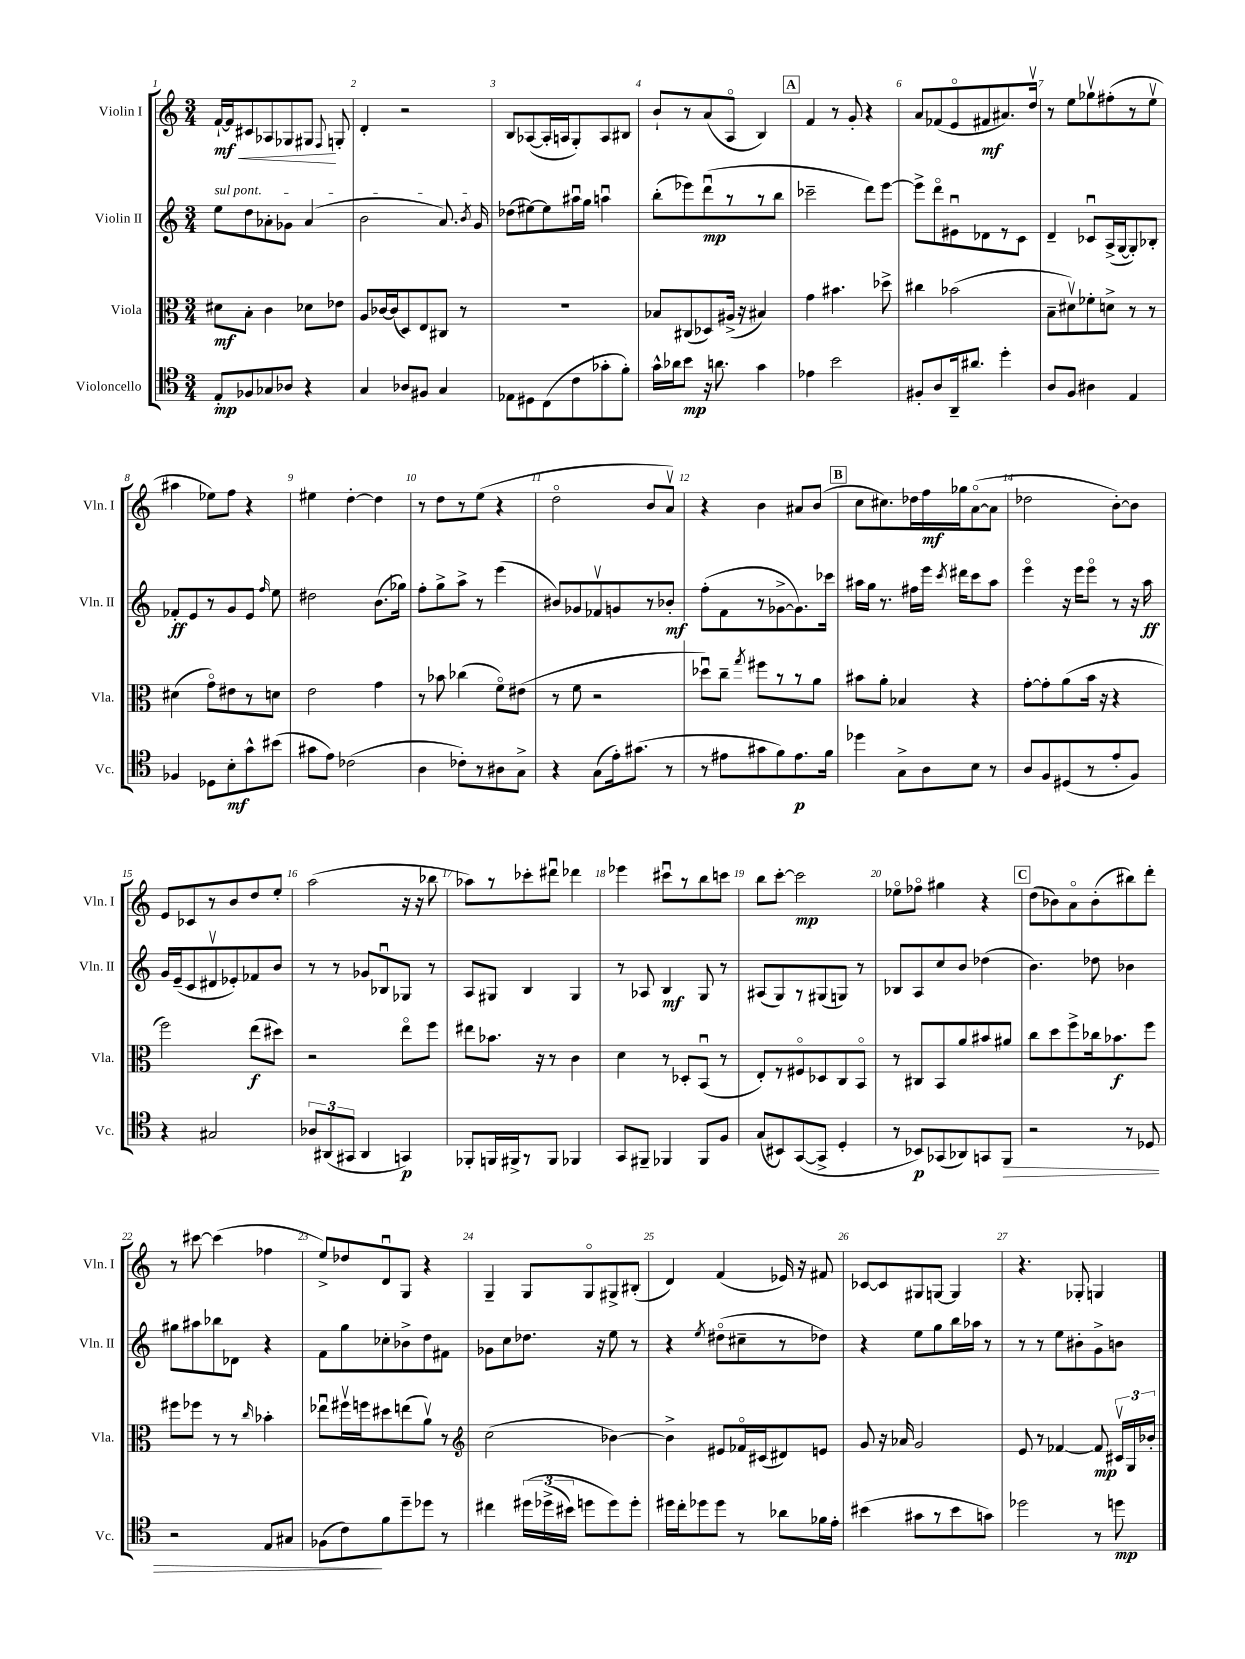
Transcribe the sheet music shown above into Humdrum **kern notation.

**kern	**kern	**kern	**kern
*staff4	*staff3	*staff2	*staff1
*clefC4	*clefC3	*clefG2	*clefG2
*k[]	*k[]	*k[]	*k[]
*M3/4	*M3/4	*M3/4	*M3/4
8E'	8d#	8ee	[16f`
.	.	.	16f]
8F-	8B'	8dd	8c#
8G-	4c	8a-'	8A-
8A-	.	8g-	8G-
4r	8d-	(4a-	8G#
.	.	.	8qqF
.	8e-	.	8G'
=	=	=	=
4G	8A	2b	4d'
.	[16c-	.	.
.	(16c-]	.	.
8A-	8D)	.	2r
8F#	8E	.	.
4G	8C#	8.a)	.
.	8r	.	.
.	.	8qb	.
.	.	16g	.
=	=	=	=
8E-	2.r	(8dd-	8B
8D#	.	[8ee#)	([8A-
(8C	.	8ee#]	16A-']
.	.	.	16A
8c	.	16aa#u	8G')
.	.	16gg	.
8g-'	.	4aau	8A
8f')	.	.	8B#
=	=	=	=
16g^^	8B-	(8bb'	8b`
16a-	.	.	.
8b	(8C#	8eee-)	8r
16r	8D-)	(8dddu	(8a
8.a	.	.	.
.	(16A#^	8r	8Ao
.	16r	.	.
4g	4B#)	8r	4B)
.	.	8bb	.
=	=	=	=
4e-	4g	2ccc-~	4f
2b	4.b#	.	8r
.	.	.	8g'
.	.	8ddd)	4r
.	8dd-^	[8eee	.
=	=	=	=
8F#'	4cc#	8eee^]	8a
8A	.	8dddo	(8f-
16AA~	(2b-	8e#u	8eo
8.a#	.	.	.
.	.	8d-	8f#
4dd'	.	8r	8.a#)
.	.	8c	.
.	.	.	16ddv
=	=	=	=
8A	8B~	4d~	8r
8F	8d#v)	.	8ee
4A#	8f-'	8c-u	8gg-v
.	8d^	(16A^	(8ff#'
.	.	[16G	.
4E	8r	8G'])	8r
.	8r	8B-'	8eev
=	=	=	=
4F-	(4d#	8f-'	4aa#
.	.	8e	.
8D-	8go)	8r	8ee-)
8B'	8e#	8g	8ff
8g^^	8r	8e	4r
.	.	16qqff	.
(8b#	8d	8ee	.
=	=	=	=
8g#	2e	2dd#	4ee#
8e)	.	.	.
(2c-	.	.	[4dd'
.	4g	(8.b	4dd]
.	.	16gg-)	.
=	=	=	=
4A	8r	8ff'	8r
.	8b-	8gg^	8dd
8c-')	(4cc-	8aa^	8r
8r	.	8r	(8ee
8A#	8fo)	(4eee	4r
8G^	(8e#	.	.
=	=	=	=
4r	8r	8b#)	2ddo
.	8f	8g-	.
(8G	2r	8f-v	.
16e')	.	8g	.
(8.g#	.	.	.
.	.	8r	8b
8r	.	8b-'	8av)
=	=	=	=
8r	8dd-u)	(8ff'	4r
8e#	8cc~	8f	.
.	8qgg	.	.
8g#	8ff#	8r	4b
8f)	8r	[8g-^	.
8.e#	8r	8.g-])	8a#
.	8a	.	(8b
16f	.	16ccc-	.
=	=	=	=
4dd-	8b#	16aa#	8cc
.	.	16gg	.
.	8a'	8.r	8.cc#)
8G^	4B-	.	.
.	.	16ff#	16dd-
8A	.	16eee	16ff
.	.	8qccc	.
.	.	16ddd#	16gg-
8B	4r	8ccc	([8ao
8r	.	8aa#	8a]
=	=	=	=
8A	[8g'	4eeeo	2dd-
8F	8g']	.	.
(8D#	(8a	16r	.
.	.	16eee	.
8r	16b	8eeeo	.
.	16r	.	.
8e'	4r	8r	[8b')
8F)	.	16r	8b]
.	.	16aa	.
=	=	=	=
4r	2ff)	16g	8e
.	.	(16e~	.
.	.	8c	8c-
2G#	.	8d#v	8r
.	.	8e-')	8b
.	(8ee	8f-	8dd
.	8dd#)	8b	8ee'
=	=	=	=
12A-	2r	8r	(2aa
(12AA#	.	.	.
.	.	8r	.
12GG#	.	.	.
4AA#	.	8g-	.
.	.	8B-u	.
4GG)	8eeo	8G-	16r
.	.	.	16r
.	8ff	8r	8bb-
=	=	=	=
8FF-'	8ee#	8A	8aa-)
16FF	8.b-	8G#	8r
16FF#^	.	.	.
8r	.	4B	8ccc-'
.	16r	.	.
8FF#	8r	.	8ddd#u
4FF-	4c	4G#	4ddd-
=	=	=	=
8GG	4d	8r	4eee-
8FF#~	.	8A-	.
4FF-	8r	4B	8ccc#u
.	8D-'	.	8r
8FF-	(8BBu	8G	8bb
8F	8r	8r	8ccc
=	=	=	=
(8G	8E')	(8A#	8bb
8BB#)	8r	8G)	[8ccc'
([8GG	8F#o	8r	2ccc]
8GG^]	8D-	(8G#	.
4D'	8C	8G)	.
.	8BBo	8r	.
=	=	=	=
8r	8r	8B-	8ee-o
8BB-)	8C#	8A	8ff-o
(8GG-	8BB	8cc	4gg#
8AA-)	8a	8b	.
8GG	8b#	(4dd-	4r
8FF	8a#	.	.
=	=	=	=
2r	8cc	4.b)	(8dd
.	8dd	.	8b-)
.	8ff^	.	8ao
.	16cc-	8dd-	(8b-'
.	8.b-	.	.
8r	.	4b-	8bb#)
8D-	8ff	.	8ddd'
=	=	=	=
2r	8ff#	8gg#	8r
.	8ff-	8aa#	[8ccc#
.	8r	8bb-	(4ccc#]
.	8r	8d-	.
.	16qqcc	.	.
8E	4b-'	4r	4ff-
8G#	.	.	.
=	=	=	=
(8F-	8ee-u	8f	8ee^)
8c)	16ff#v	8gg	8dd-
.	16ff	.	.
8f	8dd#	8cc-'	8du
8dd~	(8ee	8b-^	8G
8dd-	8av)	8dd	4r
8r	8r	8f#	.
=	=	=	=
*	*clefG2	*	*
4cc#	(2cc	8g-	4G~
.	.	8cc	.
&(24dd#	.	8.dd-	8G
(24dd-^	.	.	.
24b#)	.	.	.
8dd	.	.	8Go
.	.	16r	.
8dd&)	[4b-)	8ee	8G#^
8dd'	.	8r	(8B#'
=	=	=	=
16dd#	4b-^]	4r	4d)
16cc'	.	.	.
8dd-	.	.	.
.	.	8qee	.
8dd-	8e#	(8dd#o	(4f
8r	16f-o	8cc#~	.
.	(16c#	.	.
8a-	8d#)	8r	16e-)
.	.	.	16r
16f-	8e	8dd-)	8f#
16e'	.	.	.
=	=	=	=
(4b#	8g	4r	[8c-
.	16r	.	8c-]
.	16a-	.	.
8g#	2g	8ee	8G#
8r	.	8gg	[8G
8b#	.	16bb	4G]
.	.	16aa-	.
8g)	.	8r	.
=	=	=	=
2dd-	8e	8r	4.r
.	8r	8r	.
.	[4f-	8ee	.
.	.	8b#'	8G-'
8r	8f-]	8g^	4G
8dd	24c#v	8b	.
.	24G	.	.
.	24b-'	.	.
==	==	==	==
*-	*-	*-	*-
